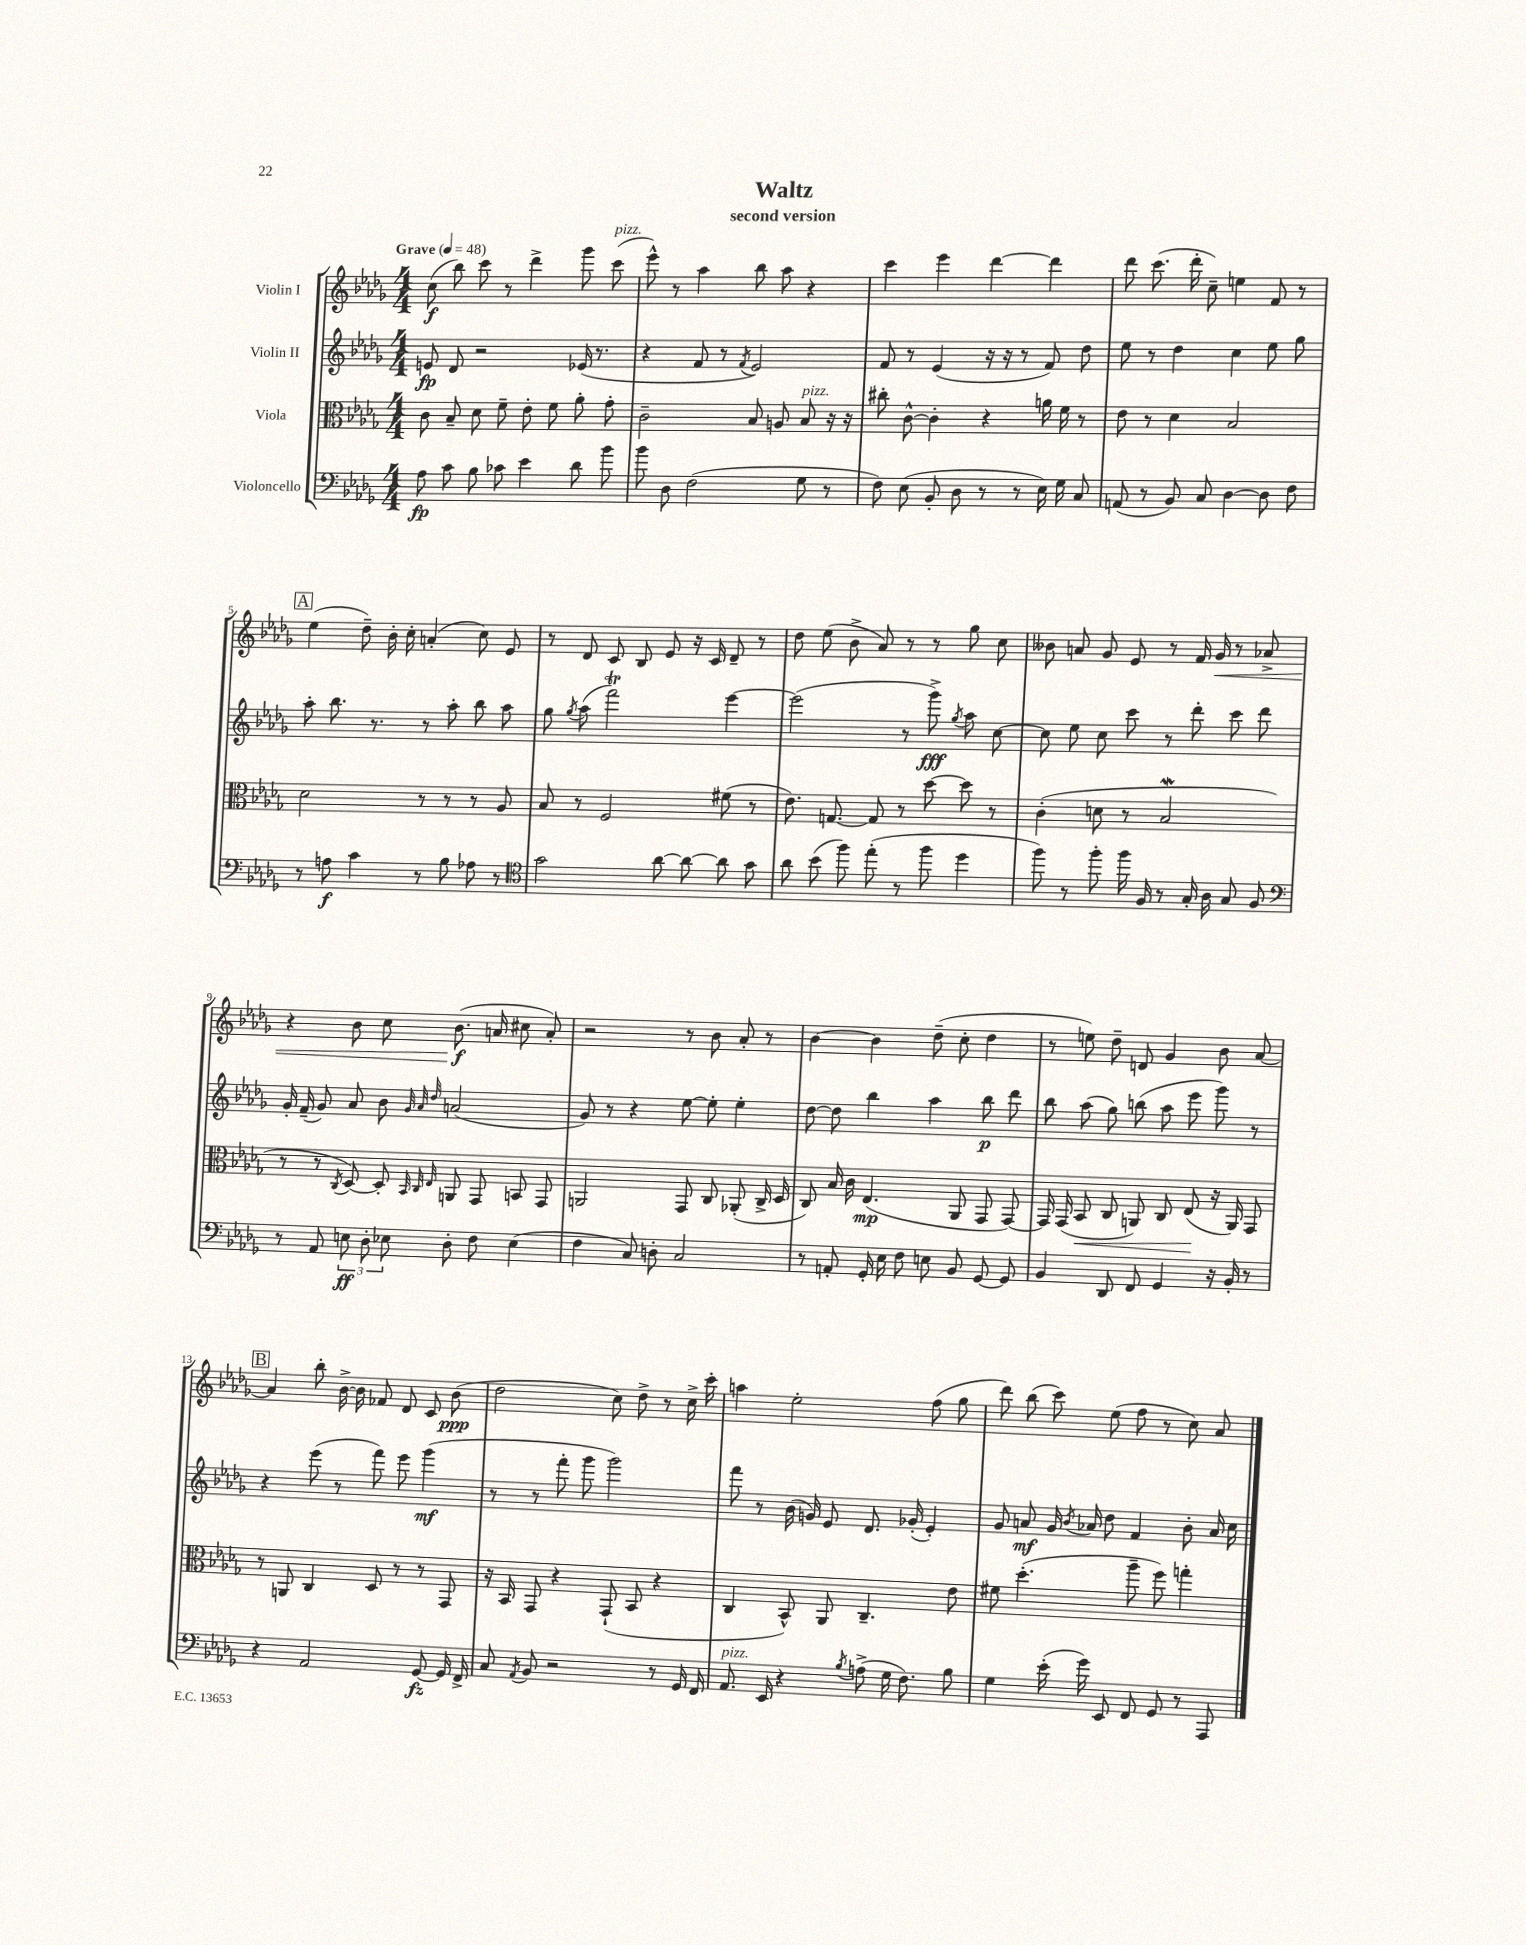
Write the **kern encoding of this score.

**kern	**dynam	**kern	**dynam	**kern	**dynam	**kern	**dynam
*part4	*part4	*part3	*part3	*part2	*part2	*part1	*part1
*staff4	*staff4	*staff3	*staff3	*staff2	*staff2	*staff1	*staff1
*I"Violoncello	*	*I"Viola	*	*I"Violin II	*	*I"Violin I	*
*clefF4	*	*clefC3	*	*clefG2	*	*clefG2	*
*k[b-e-a-d-g-]	*	*k[b-e-a-d-g-]	*	*k[b-e-a-d-g-]	*	*k[b-e-a-d-g-]	*
*M4/4	*	*M4/4	*	*M4/4	*	*M4/4	*
*MM48	*	*MM48	*	*MM48	*	*MM48	*
=1	=1	=1	=1	=1	=1	=1	=1
!	!	!	!	!	!	!LO:TX:a:B:t=Grave	!
8A-\	fp	8c\	.	8en/	fp	(8cc\	f
8c\	.	8B-~/	.	8d-/	.	8bb-\)	.
8B-\	.	8d-\	.	2r	.	8ccc\	.
8c-X\	.	8f~\	.	.	.	8r	.
4e-\	.	8e-'\	.	.	.	4ddd-^\	.
.	.	8f\	.	.	.	.	.
8d-\	.	8a-'\	.	(16e-X/	.	8ggg-\	.
.	.	.	.	8.r	.	.	.
!	!	!	!	!	!	!LO:TX:a:i:t=pizz.	!
8b-\	.	8g-'\	.	.	.	(8ccc\	.
=2	=2	=2	=2	=2	=2	=2	=2
8b-\	.	2c~\	.	4r	.	8eee-^^\)	.
8D-\	.	.	.	.	.	8r	.
(2F\	.	.	.	8f/	.	4aa-\	.
.	.	.	.	8r	.	.	.
.	.	.	.	8qf/	.	.	.
.	.	8B-/	.	2e-/)	.	8bb-\	.
.	.	8An/	.	.	.	8aa-\	.
!	!	!LO:TX:a:i:t=pizz.	!	!	!	!	!
8G-\	.	8B-/	.	.	.	4r	.
8r	.	16r	.	.	.	.	.
.	.	16r	.	.	.	.	.
=3	=3	=3	=3	=3	=3	=3	=3
8F\)	.	8cc#X'\	.	8f/	.	4ccc\	.
(8E-\	.	[8c^^\	.	8r	.	.	.
8BB-'/	.	4c'\]	.	(4e-/	.	4eee-\	.
8D-\	.	.	.	.	.	.	.
8r	.	4r	.	16r	.	[4ddd-\	.
.	.	.	.	16r	.	.	.
8r	.	.	.	8r	.	.	.
16E-\)	.	16an\	.	8f/)	.	4ddd-\]	.
16G-\	.	16f\	.	.	.	.	.
8C/	.	8r	.	8dd-\	.	.	.
=4	=4	=4	=4	=4	=4	=4	=4
(8AAn/	.	8e-\	.	8ee-\	.	8ddd-\	.
8r	.	8r	.	8r	.	(8.ccc\	.
8BB-/)	.	4d-\	.	4dd-\	.	.	.
.	.	.	.	.	.	16ddd-'\	.
8C/	.	.	.	.	.	8cc~\)	.
[4D-\	.	2B-/	.	4cc\	.	4een\	.
8D-\]	.	.	.	8ee-\	.	8f/	.
8F\	.	.	.	8gg-\	.	8r	.
!!LO:LB:g=z
!!LO:REH:place=s1:t=A
=5	=5	=5	=5	=5	=5	=5	=5
8r	.	2d-\	.	8aa-'\	.	(4ee-\	.
8An\	f	.	.	8.bb-\	.	.	.
4c\	.	.	.	.	.	8dd-~\)	.
.	.	.	.	8.r	.	.	.
.	.	.	.	.	.	16b-'\	.
.	.	.	.	.	.	16cc'\	.
8r	.	8r	.	8r	.	(4an'/	.
8B-\	.	8r	.	8aa-'\	.	.	.
8A-X\	.	8r	.	8bb-\	.	8cc\)	.
8r	.	8A-/	.	8aa-\	.	8e-/	.
=6	=6	=6	=6	=6	=6	=6	=6
*clefC4	*	*	*	*	*	*	*
2g-\	.	8B-/	.	8gg-\	.	8r	.
.	.	.	.	8qgg-/	.	.	.
.	.	8r	.	(8aa-\	.	8d-/	.
.	.	2F/	.	2ffft\)	.	8c/	.
.	.	.	.	.	.	8B-/	.
[8a-\	.	.	.	.	.	8e-/	.
8a-\_	.	.	.	.	.	16r	.
.	.	.	.	.	.	16c/	.
8a-\]	.	(8f#X\	.	[4eee-\	.	8d-~/	.
8g-\	.	8r	.	.	.	8r	.
=7	=7	=7	=7	=7	=7	=7	=7
8a-\	.	8.e-\)	.	(2eee-\]	.	8dd-\	.
(8b-\	.	.	.	.	.	(8ee-\	.
.	.	[8.Gn/	.	.	.	.	.
8ff\)	.	.	.	.	.	8b-^\	.
(8ee-'\	.	8G/]	.	.	.	8a-/)	.
8r	.	8r	.	8r	.	8r	.
8ff\	.	[8dd-\	.	8ggg-^\)	fff	8r	.
.	.	.	.	8qgg-/	.	.	.
4dd-\	.	8dd-\]	.	8aa-\	.	8gg-\	.
.	.	8r	.	[8cc\	.	8cc\	.
=8	=8	=8	=8	=8	=8	=8	=8
8ff\)	.	(4c'\	.	8cc\]	.	8b--X\	.
8r	.	.	.	8ee-\	.	8an/	.
8ff'\	.	8dn\	.	8cc\	.	8g-/	.
16ff\	.	8r	.	8ccc\	.	8e-/	.
16F/	.	.	.	.	.	.	.
8r	.	2B-W/	.	8r	.	8r	.
16G-'/	.	.	.	8ddd-'\	.	16f/	.
!	!	!	!	!	!	!	!LO:HP:b
16A-\	.	.	.	.	.	16g-/	<
8G-/	.	.	.	8ccc\	.	8r	.
8F/	.	.	.	8ddd-\	.	8a-X^/	.
!!LO:LB:g=z
=9	=9	=9	=9	=9	=9	=9	=9
*clefF4	*	*	*	*	*	*	*
8r	.	8r	.	16g-'/	.	4r	.
.	.	.	.	(16f~/	.	.	.
8AA-/	.	8r	.	8g-/)	.	.	.
.	.	8qC/	.	.	.	.	.
12En\	ff	[8D-/)	.	8a-/	.	8b-\	.
12D-'\	.	.	.	.	.	.	.
.	.	8D-'/]	.	8b-\	.	8cc\	.
12E-X\	.	.	.	.	.	.	.
.	.	32qqBB-/	.	32qqg-/	.	.	.
.	.	32qqC/	.	32qqa-/	.	.	.
.	.	32qqE-/	.	32qqdd-/	.	.	.
8D-'\	.	8AAn/	.	(2an/	.	(8.b-\	f
8F\	.	8GG-/	.	.	.	.	.
.	.	.	.	.	.	16an/	[
(4E-\	.	8BBn/	.	.	.	8cc#X\	.
.	.	8GG-/	.	.	.	8a'/)	.
=10	=10	=10	=10	=10	=10	=10	=10
4F\	.	2AAn/	.	8g-/)	.	2r	.
.	.	.	.	8r	.	.	.
8C/)	.	.	.	4r	.	.	.
8Dn'\	.	.	.	.	.	.	.
2C/	.	8GG-/	.	[8ee-\	.	8r	.
.	.	8C/	.	8ee-'\]	.	8b-\	.
.	.	(8AA-X'/	.	4ee-'\	.	8a-'/	.
.	.	16C^/	.	.	.	8r	.
.	.	16D-/	.	.	.	.	.
=11	=11	=11	=11	=11	=11	=11	=11
8r	.	8C/)	.	[8dd-\	.	[4b-\	.
8AAn'/	.	16B-/	.	8dd-\]	.	.	.
.	.	16c\	.	.	.	.	.
16GG-'/	.	(4.E-/	mp	4bb-\	.	4b-\]	.
16E-\	.	.	.	.	.	.	.
8F\	.	.	.	.	.	.	.
8En\	.	.	.	4aa-\	.	(8dd-~\	.
8BB-/	.	8AA-/	.	.	.	8cc'\	.
[8GG-/	.	8GG-/	.	8bb-\	p	4dd-\	.
8GG-/]	.	[8GG-/)	.	8ddd-\	.	.	.
=12	=12	=12	=12	=12	=12	=12	=12
4BB-/	.	16GG-/]	.	8bb-\	.	8r	.
.	.	(16GG-/	.	.	.	.	.
!	!	!	!LO:HP:b	!	!	!	!
.	.	8BB-/	<	(8aa-\	.	8een\)	.
8DD-/	.	8C/	.	8gg-\)	.	8dd-~\	.
8FF/	.	8AAn/)	.	(8bbn\	.	8dn/	.
4GG-/	.	8C/	.	8aa-\	.	4g-/	.
.	.	(8E-/	.	8eee-\	.	.	.
16r	.	16r	[	8ggg-\)	.	8b-\	.
16BB-'/	.	16AA/)	.	.	.	.	.
8r	.	8GG-/	.	8r	.	[8a-/	.
!!LO:LB:g=z
!!LO:REH:place=s1:t=B
=13	=13	=13	=13	=13	=13	=13	=13
4r	.	8r	.	4r	.	4a-/]	.
.	.	8AAn/	.	.	.	.	.
2AA-/	.	4C/	.	(8eee-\	.	8bb-'\	.
.	.	.	.	8r	.	[16b-^\	.
.	.	.	.	.	.	16b-\]	.
.	.	8D-/	.	8fff\)	.	8f-X/	.
.	.	8r	.	8eee-\	.	8d-/	.
[8GG-/	fz	8r	.	(4ggg-\	mf	8c/	.
16GG-/]	.	8GG-/	.	.	.	(8b-\	ppp
16FF^/	.	.	.	.	.	.	.
=14	=14	=14	=14	=14	=14	=14	=14
8C/	.	16r	.	8r	.	2dd-\	.
.	.	16BB-/	.	.	.	.	.
8qAA-/	.	.	.	.	.	.	.
8BB-/	.	8GG-/	.	8r	.	.	.
2r	.	4r	.	8fff'\	.	.	.
.	.	.	.	8ggg-\	.	.	.
.	.	(8GG-`/	.	2ggg-\)	.	8cc\)	.
.	.	8BB-/	.	.	.	8dd-^\	.
8r	.	4r	.	.	.	8r	.
16GG-/	.	.	.	.	.	16cc^\	.
16FF/	.	.	.	.	.	16ccc'\	.
=15	=15	=15	=15	=15	=15	=15	=15
!LO:TX:a:i:t=pizz.	!	!	!	!	!	!	!
8.AA-/	.	4C/	.	8fff\	.	4aan\	.
.	.	.	.	8r	.	.	.
16EE-/	.	.	.	.	.	.	.
4r	.	8BB-^^/)	.	(16b-\	.	2ee-'\	.
.	.	.	.	16gn/)	.	.	.
.	.	8AA-/	.	8e-/	.	.	.
8qB-/	.	.	.	.	.	.	.
(8An^\	.	4.C~/	.	8.d-/	.	.	.
16G-\	.	.	.	.	.	.	.
8.F\)	.	.	.	(16g-X'/	.	.	.
.	.	.	.	4e-'/)	.	(8ff\	.
8B-\	.	8e-\	.	.	.	8gg-\	.
=16	=16	=16	=16	=16	=16	=16	=16
4G-\	.	8f#X\	.	8g-/	.	8ddd-\)	.
.	.	(4.dd-'\	.	8an/	mf	(8bb-\	.
(16e-'\	.	.	.	16g-/	.	8ccc\)	.
.	.	.	.	8qb-/	.	.	.
16g-\)	.	.	.	16a-X/	.	.	.
8EE-/	.	.	.	8dd-\	.	(8ee-\	.
8FF/	.	8aa-~\	.	4f/	.	8ff\	.
8GG-/	.	8ff\)	.	.	.	8r	.
8r	.	4ggn'\	.	8b-'\	.	8cc\)	.
8AAA-/	.	.	.	16a-/	.	8a-/	.
.	.	.	.	16cc\	.	.	.
==	==	==	==	==	==	==	==
*-	*-	*-	*-	*-	*-	*-	*-
